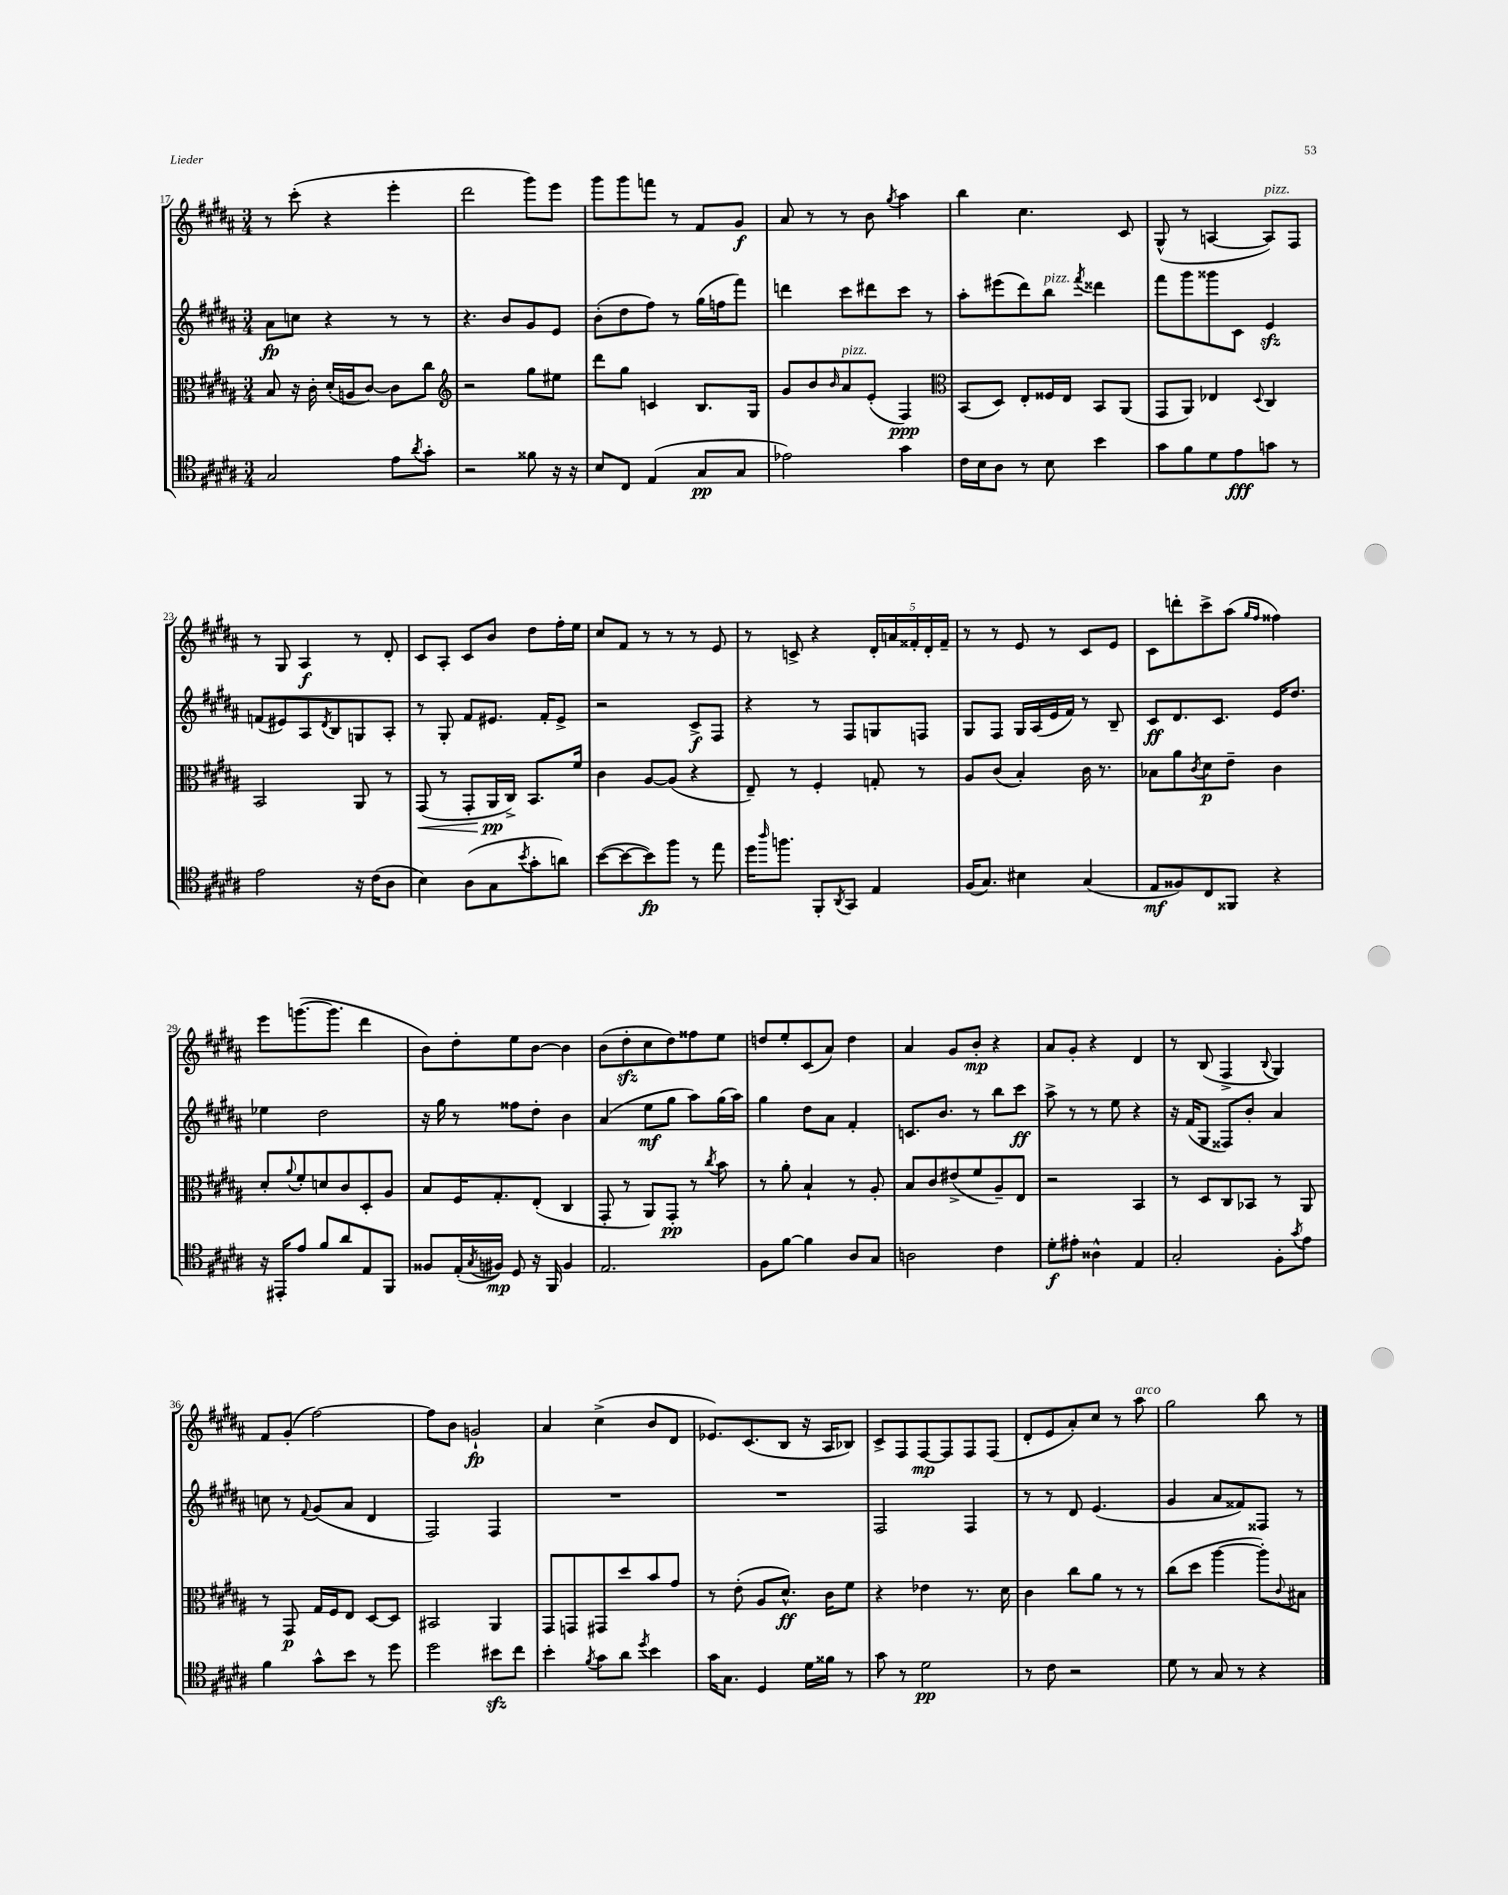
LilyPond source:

<<
\new StaffGroup <<
\new Staff = "s0" {
    \clef treble \key b \major \numericTimeSignature \time 3/4
    r8 cis'''8-.( r4 e'''4-. |
    dis'''2 gis'''8) e'''8 |
    gis'''8 gis'''8 f'''8 r8 fis'8 gis'8\f |
    ais'8 r8 r8 b'8 \acciaccatura { gis''8 } ais''4 |
    b''4 cis''4. cis'8 |
    gis8-^( r8 a4~ a8^\markup { \italic "pizz." }) fis8 |
    r8 gis8 ais4\f r8 dis'8-. |
    cis'8 ais8-. cis'8 b'8 dis''8 fis''16-. e''16 |
    cis''8 fis'8 r8 r8 r8 e'8 |
    r8 c'8-> r4 \tuplet 5/4 { dis'16-. a'16 fisis'16-. dis'16-. fisis'16-- } |
    r8 r8 e'8 r8 cis'8 e'8 |
    cis'8 d'''8-. cis'''8-> ais''8( \grace { gis''16 fis''16 } fisis''4) |
    e'''8 g'''8.~( g'''8. dis'''4 |
    b'8) dis''8-. e''8 b'8~ b'4 |
    b'8( dis''8-.\sfz cis''8 dis''8) fisis''8 e''8 |
    d''8 e''8-. cis'8( ais'8) d''4 |
    ais'4 gis'8 b'8-.\mp r4 |
    ais'8 gis'8-. r4 dis'4 |
    r8 b8( fis4-> \appoggiatura { b8 } gis4) |
    fis'8 gis'8-.( fis''2~) |
    fis''8 b'8 g'2-!\fp |
    ais'4 cis''4->( b'8 dis'8 |
    ees'8.) cis'8.( b8 r16 ais16 bes8) |
    cis'8-> fis8 fis8~\mp fis8 fis8 fis8( |
    dis'8-. e'8 ais'8-.) cis''8 r8 ais''8^\markup { \italic "arco" } |
    gis''2 b''8 r8 \bar "|." |
}
\new Staff = "s1" {
    \clef treble \key b \major \numericTimeSignature \time 3/4
    ais'8\fp c''8 r4 r8 r8 |
    r4. b'8 gis'8 e'8 |
    b'8-.( dis''8 fis''8) r8 gis''16( f''16 fis'''8) |
    d'''4 cis'''8 dis'''8 cis'''8 r8 |
    ais''8-. eis'''8( dis'''8) b''8^\markup { \italic "pizz." } \acciaccatura { fis'''8 } disis'''4 |
    fis'''8 gis'''8 gisis'''8 cis'8 e'4\sfz |
    f'8( eis'8) ais8 \acciaccatura { dis'8 } b8 g8 ais8-. |
    r8 gis8-. fis'8 eis'8. fis'16-. eis'8-> |
    r2 cis'8->\f fis8 |
    r4 r8 fis8 g8 f8 |
    gis8 fis8 gis16 ais16( e'16 fis'16) r8 b8-- |
    cis'8\ff dis'8. cis'8. e'16 dis''8. |
    ees''4 dis''2 |
    r16 gis''16 r8 fisis''8 dis''8-. b'4 |
    ais'4( e''8\mf gis''8 ais''8) gis''16( ais''16) |
    gis''4 dis''8 ais'8 fis'4-. |
    c'8. b'8. r8 b''8 cis'''8\ff |
    ais''8-> r8 r8 e''8 r4 |
    r16 fis'16( gis8 fisis8) b'8-. ais'4 |
    c''8 r8 \appoggiatura { fis'8 } gis'8( ais'8 dis'4 |
    fis2) fis4 |
    R2. |
    R2. |
    fis2 fis4 |
    r8 r8 dis'8 e'4.( |
    gis'4 ais'8 fisis'8) fisis8 r8 \bar "|." |
}
\new Staff = "s2" {
    \clef alto \key b \major \numericTimeSignature \time 3/4
    b8 r16 cis'16-. dis'16-.( a16 cis'8~) cis'8 cis''8 |
    \clef treble r2 gis''8 eis''8 |
    dis'''8 gis''8 c'4 b8. gis16 |
    gis'8 b'8 \grace { b'16 } ais'8^\markup { \italic "pizz." } e'8-.( fis4\ppp) |
    \clef alto b,8( dis8) e8-. fisis16 e16 b,8 ais,8( |
    gis,8 ais,8) ees4 \appoggiatura { dis8 } cis4 |
    b,2 ais,8 r8 |
    gis,8\<( r8 gis,8-. ais,16\pp\! cis16->) b,8. fis'16 |
    cis'4 ais8~ ais8( r4 |
    e8--) r8 fis4-. g8-. r8 |
    ais8 cis'8( b4-.) cis'16 r8. |
    bes8 ais'8 \acciaccatura { cis'8 } dis'8\p e'8-- cis'4 |
    dis'8-. \appoggiatura { ais'8 } fis'8-. d'8 cis'8 dis8-. ais8 |
    b8 fis16 gis8.-. e8-.( cis4 |
    gis,8-. r8 ais,8) gis,8-.\pp r8 \acciaccatura { cis''8 } b'8 |
    r8 ais'8-. b4-! r8 ais8-. |
    b8 cis'8 eis'8->( fis'8 ais8--) e8 |
    r2 b,4 |
    r8 dis8 cis8 bes,8 r8 ais,8 |
    r8 gis,8\p gis16 fis16 e8 dis8~ dis8 |
    bis,2 ais,4 |
    gis,8 g,8 gis,8 dis''8 b'8 gis'8 |
    r8 e'8-.( ais8 dis'8.-^\ff) cis'16 fis'8 |
    r4 ees'4 r8. dis'16 |
    cis'4 cis''8 ais'8 r8 r8 |
    cis''8( dis''8 ais''4~ ais''8-.) \appoggiatura { cis'8 } bis8 \bar "|." |
}
\new Staff = "s3" {
    \clef tenor \key b \major \numericTimeSignature \time 3/4
    gis2 e'8 \acciaccatura { ais'8 } gis'8-. |
    r2 fisis'8 r16 r16 |
    b8 cis8 e4( gis8\pp gis8 |
    ees'2) gis'4 |
    cis'16 b16 ais8 r8 b8 b'4 |
    gis'8 fis'8 dis'8 e'8\fff g'8 r8 |
    e'2 r16 cis'16( ais8 |
    b4) ais8( gis8 \acciaccatura { b'8 } gis'8-. a'8) |
    b'8~( b'8~ b'8\fp) fis''8 r8 e''8 |
    dis''16 \grace { ais''16 } f''8. fis,8-. \acciaccatura { ais,8 } gis,8 e4 |
    fis16( gis8.) bis4 gis4( |
    e8\mf fisis8) cis8 fisis,8 r4 |
    r16 eis,16-. e'8 fis'8 ais'8 e8 fis,8 |
    fisis8 e16-.( \acciaccatura { gis8 } fis16\mp) dis8 r16 fis,16 fis4 |
    e2. |
    fis8 fis'8~ fis'4 ais8 gis8 |
    a2 cis'4 |
    dis'8-.\f eis'8-. aisis4-^ e4 |
    gis2-. fis8-. \acciaccatura { gis'8 } e'8 |
    fis'4 gis'8-^ b'8 r8 dis''8 |
    dis''2 bis'8\sfz cis''8 |
    b'4-. \acciaccatura { fis'8 } gis'8 ais'8 \acciaccatura { dis''8 } b'4 |
    gis'16 gis8. dis4 dis'16 fisis'16 r8 |
    gis'8 r8 dis'2\pp |
    r8 cis'8 r2 |
    dis'8 r8 gis8 r8 r4 \bar "|." |
}
>>
>>
\layout { \context { \Score currentBarNumber = #17 } }
